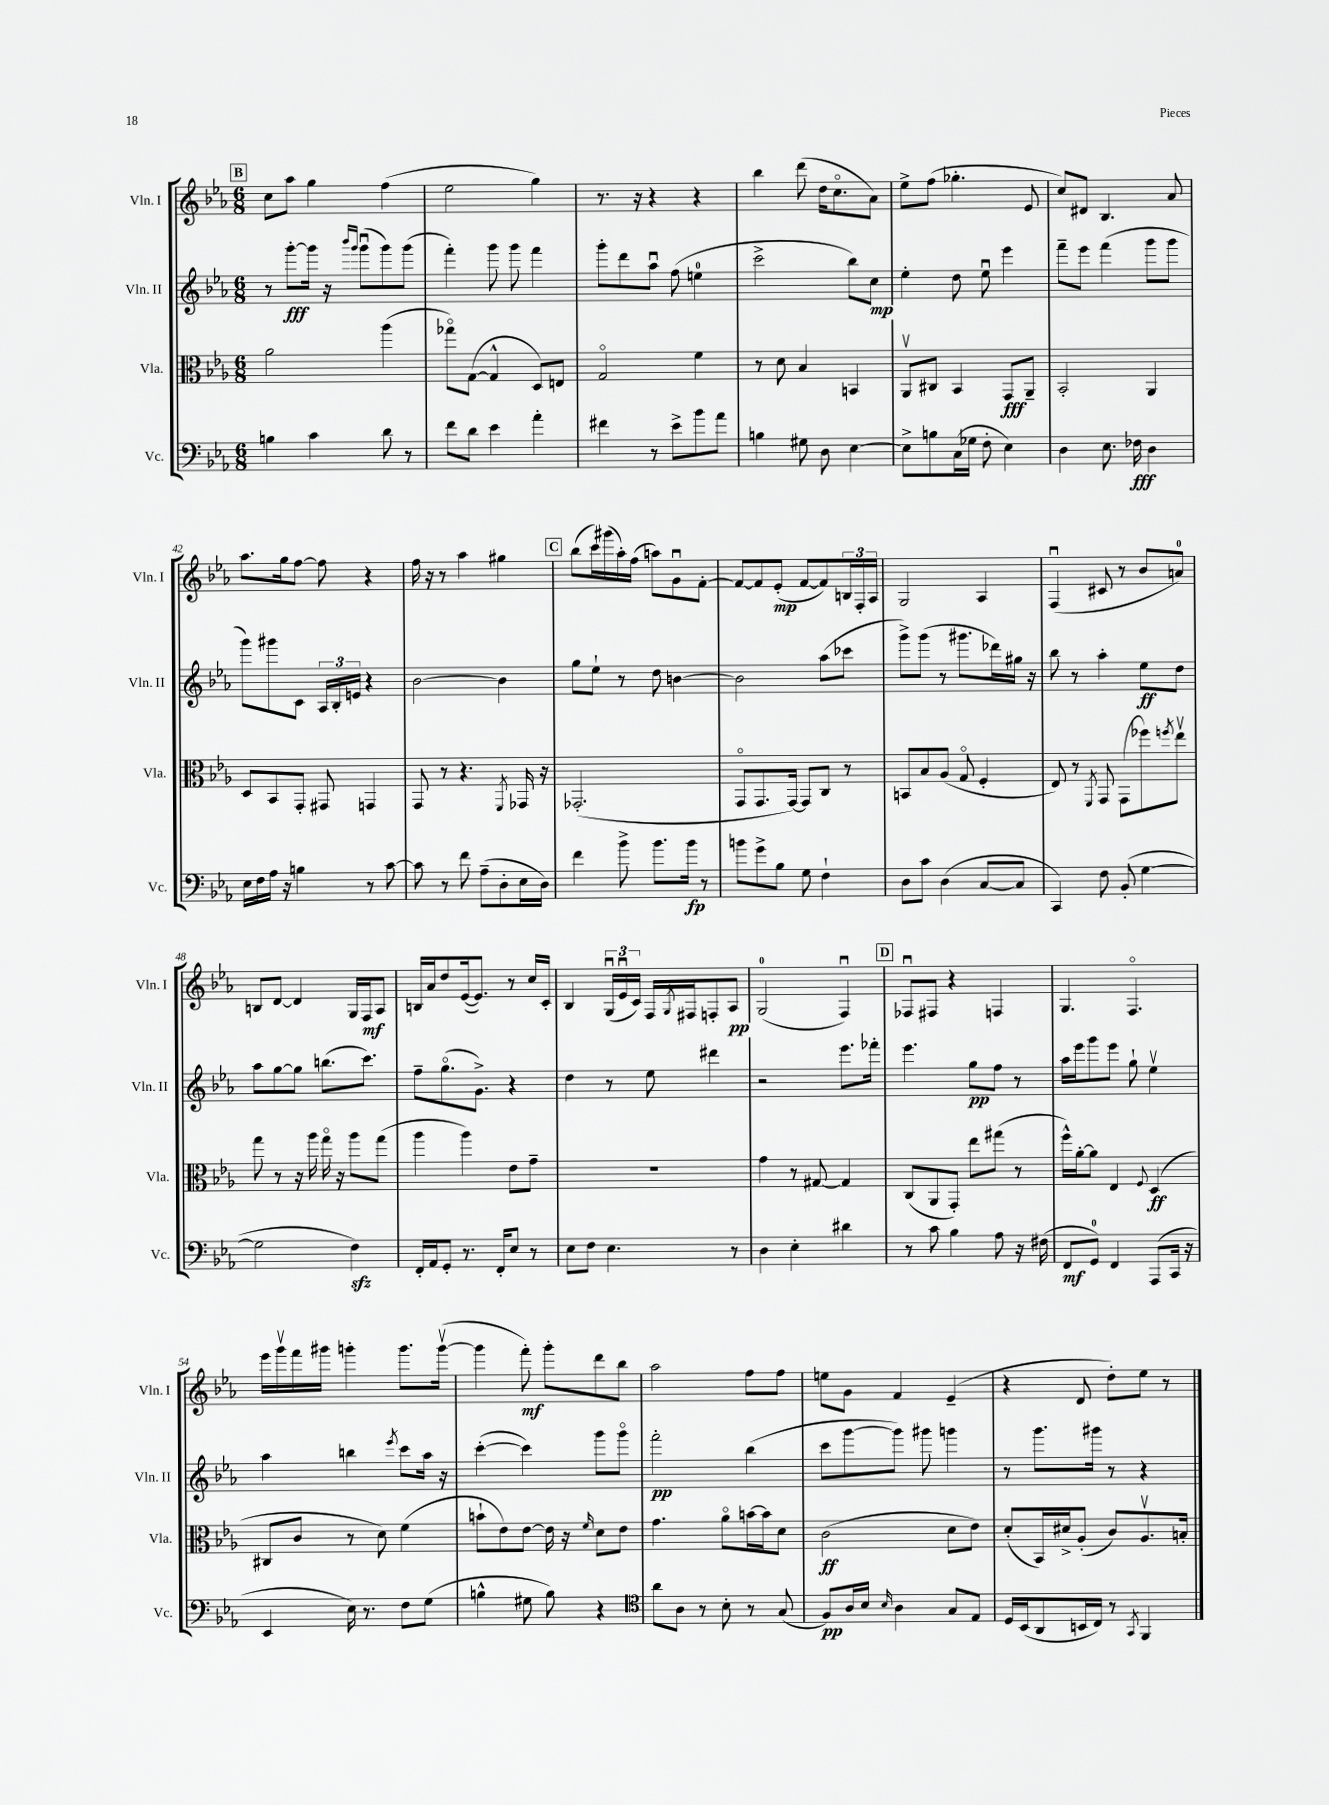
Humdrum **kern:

**kern	**dynam	**kern	**dynam	**kern	**dynam	**kern	**dynam
*part4	*part4	*part3	*part3	*part2	*part2	*part1	*part1
*staff4	*staff4	*staff3	*staff3	*staff2	*staff2	*staff1	*staff1
*I"Vc.	*	*I"Vla.	*	*I"Vln. II	*	*I"Vln. I	*
*I'Vc.	*	*I'Vla.	*	*I'Vln. II	*	*I'Vln. I	*
*clefF4	*	*clefC3	*	*clefG2	*	*clefG2	*
*k[b-e-a-]	*	*k[b-e-a-]	*	*k[b-e-a-]	*	*k[b-e-a-]	*
*M6/8	*	*M6/8	*	*M6/8	*	*M6/8	*
!!LO:REH:place=s1:t=B
=36	=36	=36	=36	=36	=36	=36	=36
4Bn\	.	2a-\	.	8r	.	8cc\L	.
.	.	.	.	[8ggg'\L	fff	8aa-\J	.
4c\	.	.	.	16ggg\Jk]	.	4gg\	.
.	.	.	.	16r	.	.	.
.	.	.	.	16qqbbb-/LL	.	.	.
.	.	.	.	16qqggg/JJ	.	.	.
.	.	.	.	(8gggu\L	.	.	.
8d\	.	(4aa-\	.	8ggg\)	.	(4ff\	.
8r	.	.	.	(8ggg\J	.	.	.
=37	=37	=37	=37	=37	=37	=37	=37
8f\L	.	8gg-X\L)	.	4fff'\)	.	2ee-\	.
8d\J	.	([8G\J	.	.	.	.	.
4e-\	.	4G^^/]	.	8ggg\	.	.	.
.	.	.	.	8ggg\	.	.	.
4a-'\	.	8D/L)	.	4fff\	.	4gg\)	.
.	.	8En/J	.	.	.	.	.
=38	=38	=38	=38	=38	=38	=38	=38
4f#X\	.	2G/	.	8ggg'\L	.	8.r	.
.	.	.	.	8ddd\	.	.	.
.	.	.	.	.	.	16r	.
8r	.	.	.	8aa-u\J	.	4r	.
8e-^\L	.	.	.	(8ff\	.	.	.
8b-\	.	4f\	.	4een\	.	4r	.
8a-\J	.	.	.	.	.	.	.
=39	=39	=39	=39	=39	=39	=39	=39
4Bn\	.	8r	.	2ccc^\	.	4bb-\	.
.	.	8d\	.	.	.	.	.
8G#X\	.	4B-/	.	.	.	(8ddd\	.
8D\	.	.	.	.	.	16dd\KL	.
.	.	.	.	.	.	8.cc\	.
[4E-\	.	4BBn/	.	8bb-\L)	.	.	.
.	.	.	.	8cc\J	mp	8a-\J)	.
=40	=40	=40	=40	=40	=40	=40	=40
8E-^\L]	.	8AA-v/L	.	4ee-'\	.	8ee-^\L	.
8Bn\	.	8C#X/J	.	.	.	(8ff\J	.
(16C\L	.	4BB-/	.	8dd\	.	4.gg-X'\	.
16G-X\JJ	.	.	.	.	.	.	.
8F'\	.	.	.	8ee-u\	.	.	.
4E-\)	.	8GG/L	fff	4eee-\	.	.	.
.	.	8AA-~/J	.	.	.	8e-/	.
=41	=41	=41	=41	=41	=41	=41	=41
4D\	.	2BB-'/	.	8fff~\L	.	8cc/L)	.
.	.	.	.	8eee-\J	.	8d#X/J	.
8.E-\	.	.	.	(4fff\	.	4.B-/	.
16F-X\	fff	.	.	.	.	.	.
4D\	.	4AA-/	.	8ggg\L	.	.	.
.	.	.	.	8ggg\J	.	8a-/	.
!!LO:LB:g=z
=42	=42	=42	=42	=42	=42	=42	=42
16E-\LL	.	8D/L	.	8ggg\L)	.	8.aa-\L	.
16F\	.	.	.	.	.	.	.
16A-\JJ	.	8BB-/	.	8ggg#X\	.	.	.
16r	.	.	.	.	.	16gg\k	.
4Bn\	.	8GG'/J	.	8c\J	.	[8ff\J	.
.	.	8GG#X/	.	24A-/LL	.	8ff\]	.
.	.	.	.	24B-'/	.	.	.
.	.	.	.	24en/JJ	.	.	.
8r	.	4GGn/	.	4r	.	4r	.
[8c\	.	.	.	.	.	.	.
=43	=43	=43	=43	=43	=43	=43	=43
8c\]	.	8GG/	.	[2b-\	.	16ff\	.
.	.	.	.	.	.	16r	.
8r	.	8r	.	.	.	8r	.
8f\	.	4.r	.	.	.	4aa-\	.
(8A-~\L	.	.	.	.	.	.	.
8D'\	.	.	.	4b-\]	.	4gg#X\	.
.	.	8qFF/	.	.	.	.	.
16E-\L	.	16GG-X/	.	.	.	.	.
16D\JJ)	.	16r	.	.	.	.	.
!!LO:REH:place=s1:t=C
=44	=44	=44	=44	=44	=44	=44	=44
4f\	.	(2.GG-X'/	.	8gg\L	.	(8bb-\L	.
.	.	.	.	8ee-`\J	.	16ccc\L)	.
.	.	.	.	.	.	(16ggg#X\	.
8b-^\	.	.	.	8r	.	16aa-'\)	.
.	.	.	.	.	.	(16ff\JJ	.
8.b-\L	.	.	.	8dd\	.	8aan\L)	.
.	.	.	.	[4bn\	.	8gu\	.
16b-\Jk	fp	.	.	.	.	.	.
8r	.	.	.	.	.	[8f'\J	.
=45	=45	=45	=45	=45	=45	=45	=45
8bn\L	.	8GG/L	.	2b\]	.	8f/L_	.
8g^\	.	8.GG/	.	.	.	8f/]	.
8B-\J	.	.	.	.	.	(8e-'/J	mp
.	.	[16GG/Jk)	.	.	.	.	.
8G\	.	8GG/L]	.	.	.	[8f/L	.
4F`\	.	8C/J	.	(8aa-\L	.	8f/])	.
.	.	8r	.	8ccc-X\J	.	24Bn/L	.
.	.	.	.	.	.	24F'/	.
.	.	.	.	.	.	24A-/JJ	.
=46	=46	=46	=46	=46	=46	=46	=46
8D\L	.	8BBn/L	.	8ggg^\L)	.	2G/	.
8c\J	.	8B-/	.	(8ggg\J	.	.	.
(4D\	.	(8A-/J	.	8r	.	.	.
.	.	8G/	.	8.ggg#X\L	.	.	.
[8C/L	.	4F'/	.	.	.	4A-/	.
.	.	.	.	16ddd-X\L)	.	.	.
8C/J]	.	.	.	16gg#X\JJ	.	.	.
.	.	.	.	16r	.	.	.
=47	=47	=47	=47	=47	=47	=47	=47
4CC/)	.	8E-/)	.	8bb-\	.	(4Fu/	.
.	.	8r	.	8r	.	.	.
.	.	8qFF/	.	.	.	.	.
8F\	.	8GG/	.	4aa-'\	.	8c#X/	.
(8BB-'/	.	(8GG\L	.	.	.	8r	.
[4G\	.	8ff-X\)	.	8ee-\L	ff	8b-/L	.
.	.	8qffn/	.	.	.	.	.
.	.	8ee-v\J	.	8dd\J	.	8an/J)	.
!!LO:LB:g=z
=48	=48	=48	=48	=48	=48	=48	=48
2G\]	.	8gg\	.	8aa-\L	.	8Bn/L	.
.	.	8r	.	[8gg\	.	[8d/J	.
.	.	16r	.	8gg\J]	.	4d/]	.
.	.	16aa-\	.	.	.	.	.
.	.	16gg\	.	(8.bbn\L	.	.	.
.	.	16r	.	.	.	.	.
4Fzz\)	.	8aa-\L	.	.	.	16G/LL	.
.	.	.	.	8.ccc\J)	.	16F/J	mf
.	.	(8gg\J	.	.	.	8A-/J	.
=49	=49	=49	=49	=49	=49	=49	=49
16FF'/LL	.	4aa-\	.	8ff~\L	.	16Bn/LL	.
16AA-/J	.	.	.	.	.	16a-/J	.
8GG'/J	.	.	.	(8.gg\	.	8dd/	.
8.r	.	4aa-\)	.	.	.	([16e-/k	.
.	.	.	.	8.g^\J)	.	8.e-/J])	.
16FF'/KL	.	.	.	.	.	.	.
8E-/J	.	8e-\L	.	4r	.	8r	.
8r	.	8g~\J	.	.	.	16cc/LL	.
.	.	.	.	.	.	16c'/JJ	.
=50	=50	=50	=50	=50	=50	=50	=50
8E-\L	.	2.r	.	4dd\	.	4B-/	.
8F\J	.	.	.	.	.	.	.
4.E-\	.	.	.	8r	.	(24Gu/LL	.
.	.	.	.	.	.	24e-u/	.
.	.	.	.	.	.	24c/JJ)	.
.	.	.	.	8ee-\	.	16F/LL	.
.	.	.	.	.	.	8qG/	.
.	.	.	.	.	.	16F#X/J	.
.	.	.	.	4ddd#X\	.	8Fn'/	.
8r	.	.	.	.	.	8A-/J	pp
=51	=51	=51	=51	=51	=51	=51	=51
4D\	.	4g\	.	2r	.	(2G/	.
4E-'\	.	8r	.	.	.	.	.
.	.	[8G#X/	.	.	.	.	.
4d#X\	.	4G#/]	.	8.eee-\L	.	4Fu/)	.
.	.	.	.	16fff-X'\Jk	.	.	.
!!LO:REH:place=s1:t=D
=52	=52	=52	=52	=52	=52	=52	=52
8r	.	(8C/L	.	4.eee-\	.	8F-Xu/L	.
8c\	.	8AA-/	.	.	.	8F#X/J	.
4B-\	.	8GG'/J)	.	.	.	4r	.
.	.	8ee-\L	.	8gg\L	pp	.	.
8A-\	.	(8gg#X\J	.	8ff\J	.	4Fn/	.
16r	.	8r	.	8r	.	.	.
(16F#X\	.	.	.	.	.	.	.
=53	=53	=53	=53	=53	=53	=53	=53
8FF/L	mf	16ff^^\LL)	.	16aa-\LL	.	4.G/	.
.	.	[16a-'\J	.	16eee-\J	.	.	.
8GG/J)	.	8a-\J]	.	8ggg\	.	.	.
4FF/	.	4E-/	.	8eee-\J	.	.	.
.	.	.	.	8gg`\	.	4.F/	.
.	.	8qqF/	.	.	.	.	.
(8AAA-/L	.	(4D/	ff	4ee-v\	.	.	.
16CC/Jk	.	.	.	.	.	.	.
16r	.	.	.	.	.	.	.
!!LO:LB:g=z
=54	=54	=54	=54	=54	=54	=54	=54
4EE-/	.	8C#X/L	.	4aa-\	.	16eee-\LL	.
.	.	.	.	.	.	16gggv\	.
.	.	8c/J	.	.	.	16fff\	.
.	.	.	.	.	.	16ggg#X\JJ	.
16E-\)	.	8r	.	4bbn\	.	4gggn'\	.
8.r	.	.	.	.	.	.	.
.	.	8d\)	.	.	.	.	.
.	.	.	.	8qeee-/	.	.	.
8F\L	.	(4f\	.	8ccc\L	.	8.ggg\L	.
(8G\J	.	.	.	16aa-\Jk	.	.	.
.	.	.	.	16r	.	([16gggv\Jk	.
=55	=55	=55	=55	=55	=55	=55	=55
4Bn^^\	.	8bn`\L	.	([4ccc'\	.	4ggg\]	.
.	.	8e-\)	.	.	.	.	.
8G#X\	.	[8e-\J	.	4ccc\])	.	8fff'\)	mf
8B\)	.	16e-\]	.	.	.	8ggg'\L	.
.	.	16r	.	.	.	.	.
.	.	16qqf/	.	.	.	.	.
4r	.	8d\L	.	8ggg\L	.	8ddd\	.
.	.	8e-\J	.	8ggg\J	.	8bb-\J	.
=56	=56	=56	=56	=56	=56	=56	=56
*clefC4	*	*	*	*	*	*	*
8a-\L	.	4.g\	.	2fff'\	pp	2aa-\	.
8A-\J	.	.	.	.	.	.	.
8r	.	.	.	.	.	.	.
8B-'\	.	8a-\L	.	.	.	.	.
8r	.	[16bn\L	.	(4bb-\	.	8ff\L	.
.	.	16b\J]	.	.	.	.	.
(8G/	.	8d\J	.	.	.	8ff\J	.
=57	=57	=57	=57	=57	=57	=57	=57
8F/L)	pp	(2c\	ff	8ccc\L	.	8een\L	.
16A-/L	.	.	.	[8ggg\	.	8g\J	.
16B-/JJ	.	.	.	.	.	.	.
16qqB-/	.	.	.	.	.	.	.
4A-\	.	.	.	8ggg\J])	.	4f/	.
.	.	.	.	8ggg#X\	.	.	.
8G/L	.	8d\L	.	4gggn\	.	(4e-~/	.
8E-/J	.	8e-\J)	.	.	.	.	.
=58	=58	=58	=58	=58	=58	=58	=58
16D/LL	.	(8d'/L	.	8r	.	4r	.
(16BB-/J	.	.	.	.	.	.	.
8AA-/	.	16BB-/L)	.	8.ggg\L	.	.	.
.	.	16d#X^/J	.	.	.	.	.
16BBn/L	.	(8A-'/J	.	.	.	8d/	.
16C/JJ)	.	.	.	16ggg#X\Jk	.	.	.
8r	.	8c/L)	.	8r	.	8dd'\L)	.
8qGG/	.	.	.	.	.	.	.
4FF/	.	8.A-v/	.	4r	.	8ee-\J	.
.	.	.	.	.	.	8r	.
.	.	16Bn'/Jk	.	.	.	.	.
==	==	==	==	==	==	==	==
*-	*-	*-	*-	*-	*-	*-	*-
